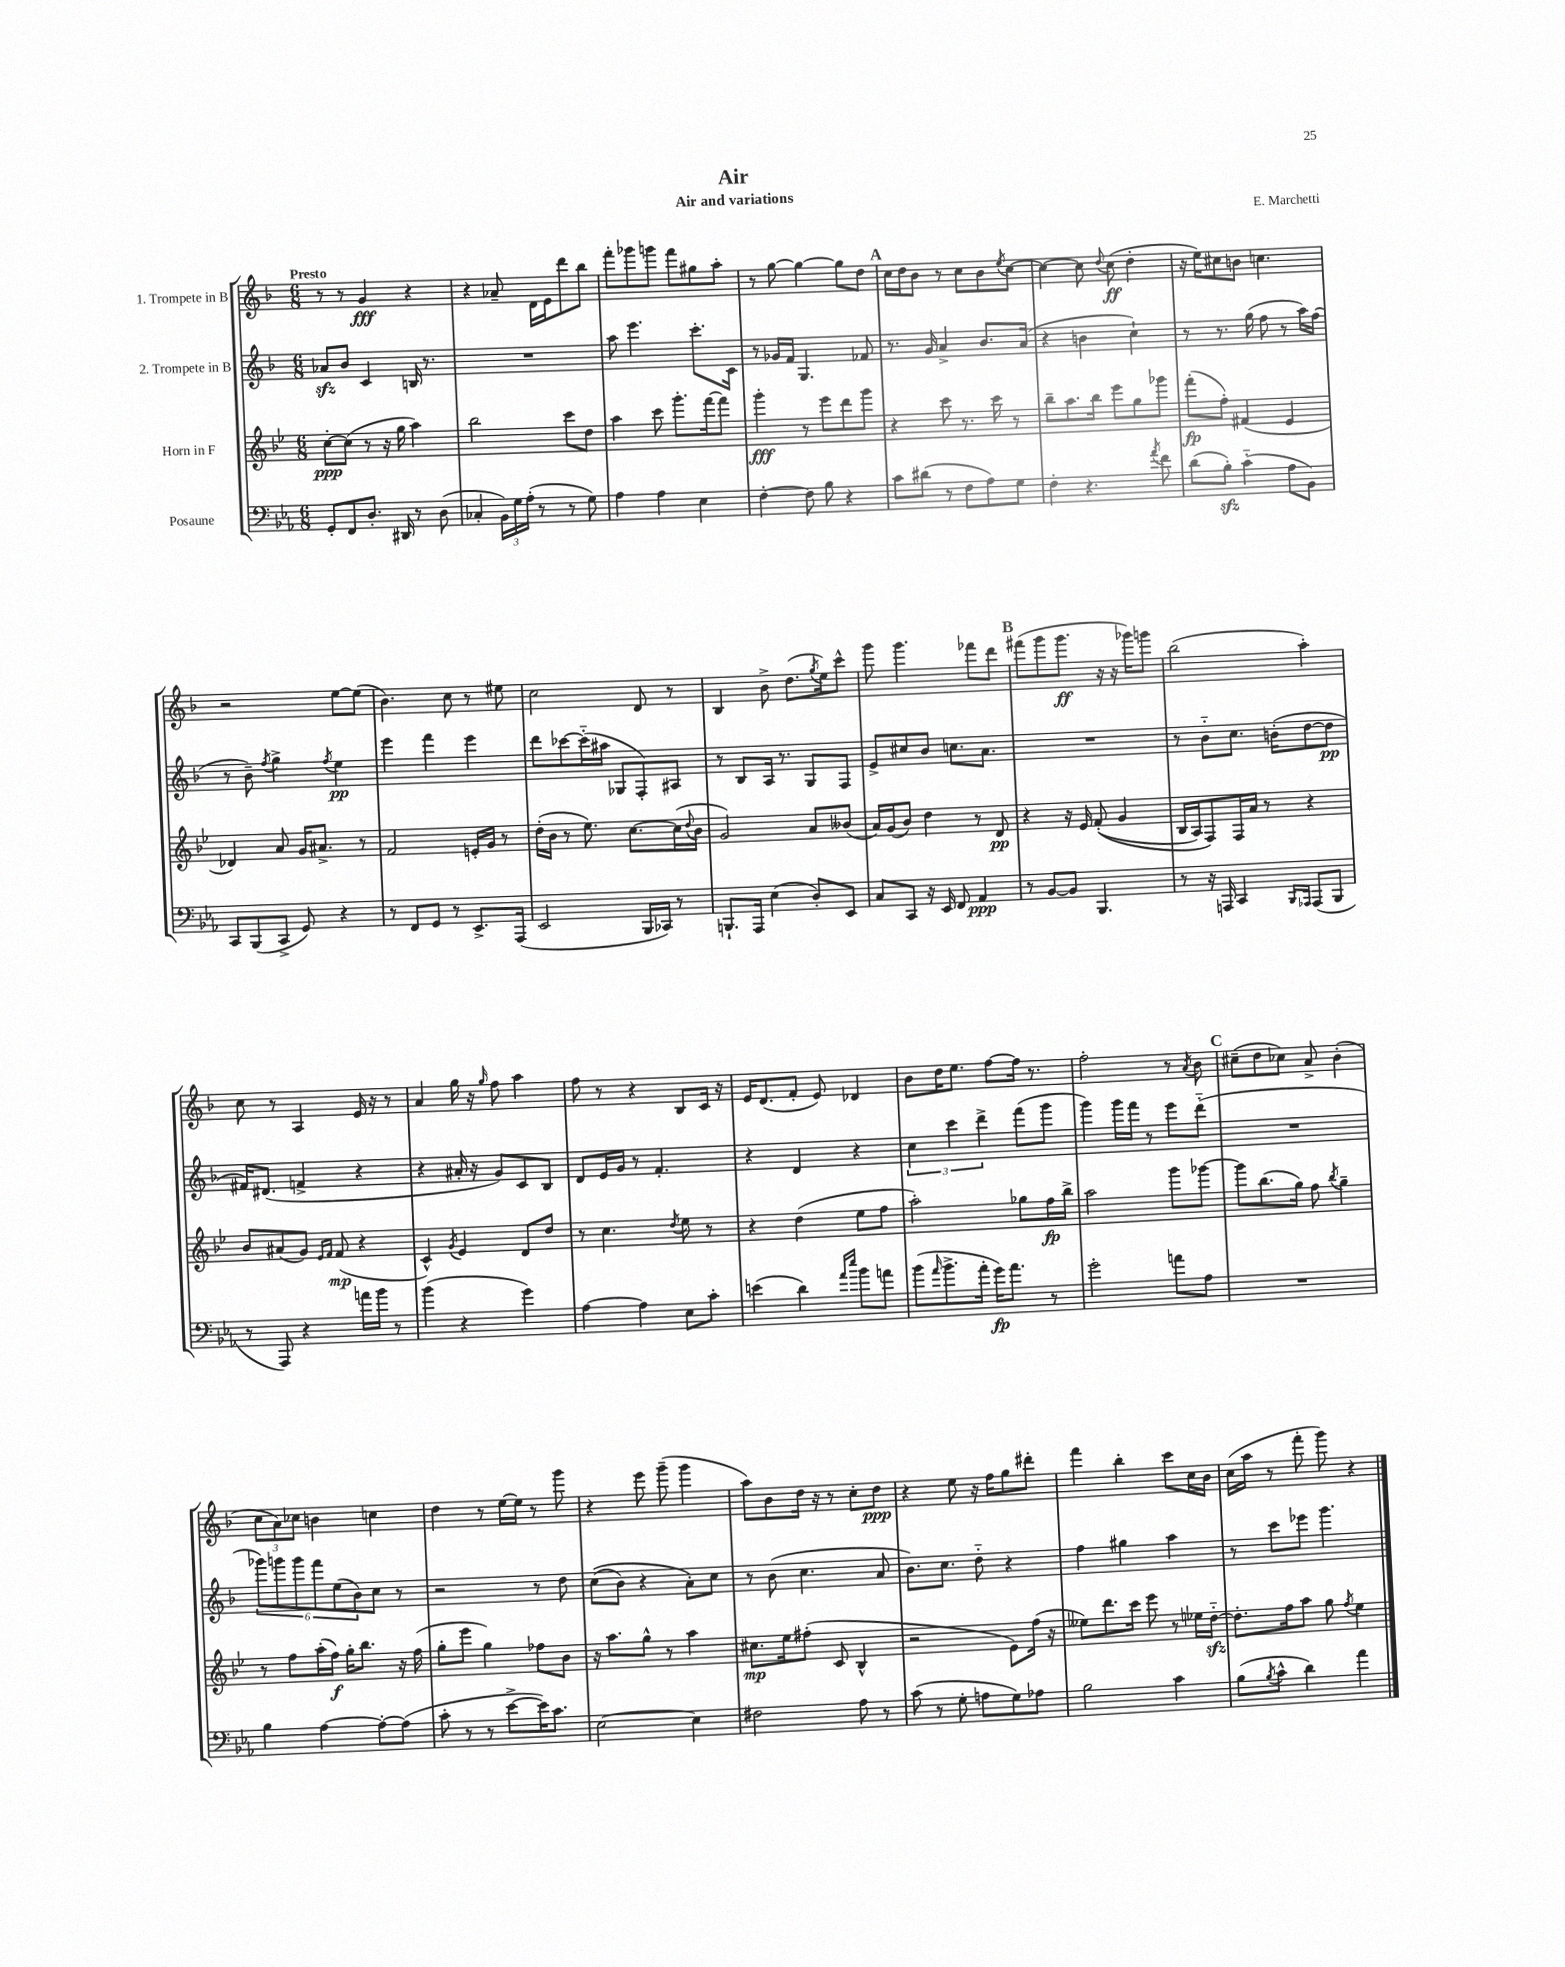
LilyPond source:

\header { title = "Air" composer = "E. Marchetti" subtitle = "Air and variations" }
<<
\new StaffGroup <<
\new Staff = "s0" \with { instrumentName = "1. Trompete in B" } {
    \clef treble \key f \major \numericTimeSignature \time 6/8 \tempo "Presto"
    r8 r8 g'4\fff r4 |
    r4 aes'8-- d'16 e'16 d'''8 bes''8 |
    f'''8-. ges'''8 g'''8 f'''8 gis''8 a''8-. |
    r8 g''8~ g''4~ g''8 d''8 |
    \mark \markup { \bold "A" } c''16 d''16 bes'8 r8 c''8 bes'8 \acciaccatura { e''8 } c''8~ |
    c''4~ c''8 \appoggiatura { d''8 } c''8\ff( d''4-. |
    r16 e''16) cis''8 b'8 c''4. |
    r2 e''8~ e''8( |
    bes'4.) c''8 r8 eis''8 |
    c''2 d'8 r8 |
    bes4 bes'8-> d''8.( \acciaccatura { g''8 } e''16) c'''8-^ |
    g'''8 g'''4. fes'''8 d'''8 |
    \mark \markup { \bold "B" } fis'''8( g'''8 g'''8.\ff r16 r16 ges'''16) g'''8 |
    bes''2( a''4-.) |
    c''8 r8 a4 e'16 r16 r8 |
    a'4 g''16 r16 \grace { g''16 } f''8 a''4 |
    f''8 r8 r4 bes8 c'16 r16 |
    e'16 d'8.( f'8-. e'8) des'4 |
    bes'8 d''16 e''8. f''8~ f''16 r8. |
    f''2-. r8 \acciaccatura { a'8 } bes'8 |
    \mark \markup { \bold "C" } cis''8--( d''8 ces''8) a'8-> bes'4-.( |
    \tuplet 3/2 { c''8 a'8) ces''8 } b'4 c''4 |
    d''4 r8 e''16~ e''16 r8 g'''8 |
    r4 e'''8 g'''8--( g'''4 |
    a''8) bes'8 d''16 r16 r8 c''8-. d''8\ppp |
    r4 e''8 r16 f''16 g''8 dis'''8-. |
    f'''4 bes''4-. c'''8 c''16 bes'16 |
    c''16( a''16 r8 f'''8-. g'''8) r4 \bar "|." |
}
\new Staff = "s1" \with { instrumentName = "2. Trompete in B" } {
    \clef treble \key f \major \numericTimeSignature \time 6/8
    aes'8\sfz bes'8 c'4 b16 r8. |
    R2. |
    a''8 e'''4. c'''8.-. c'16 |
    r8 ges'16 f'16 g4. fes'8 |
    \mark \markup { \bold "A" } r8. g'16 a'4-> bes'8. a'16( |
    r4 b'4 c''4-!) |
    r8 r8. g''16( f''8 r8 a''16) f''16( |
    r8 bes'8--) \acciaccatura { f''8 } g''4-> \acciaccatura { f''8 } e''4\pp |
    e'''4 f'''4 e'''4 |
    d'''8 ces'''8~ ces'''16-_( ais''16 ges8 f8-.) ais8 |
    r8 bes8 a16 r8. g8 f8 |
    e'8-> cis''8 bes'8 c''8. a'8. |
    \mark \markup { \bold "B" } R2. |
    r8 bes'8-_ c''8. b'16-.( d''8~ d''8\pp |
    fis'16) dis'8.( f'4-> r4 |
    r4 ais'16-. r16 g'8) c'8 bes8 |
    d'8 e'16 g'16 r8 f'4.-. |
    r4 d'4 r4 |
    \tuplet 3/2 { c''4 c'''4 d'''4-> } f'''8( g'''8 |
    g'''4) g'''16 f'''16 r8 e'''8 d'''8-_( |
    \mark \markup { \bold "C" } R2. |
    \tuplet 6/4 { ges'''8) g'''8 g'''8 f'''8 e''8( bes'8) } c''8 r8 |
    r2 r8 d''8 |
    c''8(\( bes'8) r4 a'8-.\) c''8 |
    r8 bes'8( c''4. a'8 |
    bes'8.) c''8. d''8-_ r4 |
    f''4 gis''4 a''4 |
    r8 c'''8 ees'''8 g'''4. \bar "|." |
}
\new Staff = "s2" \with { instrumentName = "Horn in F" } {
    \clef treble \key bes \major \numericTimeSignature \time 6/8
    c''8~-.\ppp c''8( r8 r16 g''16 a''4) |
    bes''2 c'''8 d''8 |
    a''4 c'''8 g'''8.-. f'''16~ f'''8 |
    g'''4-.\fff r8 ees'''8 d'''8 g'''8 |
    \mark \markup { \bold "A" } r4 c'''8 r8. c'''16 r8 |
    bes''8-- a''8. bes''16 ees'''8 g''8 ges'''8 |
    f'''8-.\fp( f''8-.) fis'4( ees'4 |
    des'4) a'8 g'16 ais'8.-> r8 |
    f'2 e'16-. g'16 r8 |
    d''16-.( bes'16 r8 ees''8.) c''8.~ c''16( \appoggiatura { d''8 } bes'16 |
    g'2) a'8 beses'8( |
    a'16) g'16( bes'8) d''4 r8 d'8\pp |
    \mark \markup { \bold "B" } r4 r16 ees'16 f'8-.(\( g'4 |
    bes16 a16) f8\) f16 a'16 r8 r4 |
    bes'8 ais'8( g'8) \grace { ees'16 f'16 } f'8\mp( r4 |
    c'4-^) \acciaccatura { g'8 } ees'4 d'8 d''8 |
    r8 c''4. \acciaccatura { d''8 } ees''8 r8 |
    r4 d''4( ees''8 f''8 |
    a''2-.) ges''8 f''16\fp bes''16-> |
    a''2 g'''8 ges'''8~ |
    \mark \markup { \bold "C" } ges'''8 bes''8.( g''16) f''8 \acciaccatura { bes''8 } g''4-- |
    r8 f''8 a''16-.( f''16\f) g''16-. bes''8. r16 f''16( |
    g''8-. ees'''8 g''4) fes''8 bes'8 |
    r16 a''8. g''8-^ r8 a''4 |
    cis''8.\mp ees''16 fis''8-.( c'8 bes4-^ |
    r2 ees'8) f''16( r16 |
    eeses''8) d'''8. c'''16 ees'''8 r8 ees''16 d''16~-_\sfz |
    d''8.-. f''16 a''8 g''8 \acciaccatura { f''8 } ees''4 \bar "|." |
}
\new Staff = "s3" \with { instrumentName = "Posaune" } {
    \clef bass \key ees \major \numericTimeSignature \time 6/8
    g,8-. f,8 d8.-. dis,16 r8 d8( |
    ces4-. \tuplet 3/2 { bes,16) g16 aes16-.( } r8 r8 g8) |
    aes4 aes4 ees4 |
    f4~-. f8 bes8 r4 |
    \mark \markup { \bold "A" } c'8 dis'8( r8 f8 aes8) g8 |
    f4-. r4. \acciaccatura { aes'8 } f'8 |
    d'8( bes8-.\sfz) c'4-_( aes8 bes,8) |
    c,8 bes,,8( c,8-> g,8) r4 |
    r8 f,8 g,8 r8 ees,8.-> aes,,16( |
    ees,2 bes,,16 ces,16) r8 |
    b,,8.-! aes,,16 ees4( d8-.) ees,8 |
    c8 c,8 r16 ees,16 f,8 aes,4\ppp |
    \mark \markup { \bold "B" } r8 bes,8~ bes,8 bes,,4. |
    r8 r16 a,,16 c,4 \grace { bes,,16 aes,,16 } aes,,8( bes,,8 |
    r8 aes,,8) r4 a'16 bes'16 r8 |
    bes'4( r4 g'4) |
    aes4~ aes4 ees8 c'8-. |
    e'4( d'4) \grace { aes'16 ees''16 } bes'8 a'8 |
    bes'8( \grace { aes'16 } bes'8.-> aes'16-. g'16\fp) aes'8. r8 |
    g'2-. a'8 aes8 |
    \mark \markup { \bold "C" } R2. |
    bes4 aes4~ aes8~-. aes8( |
    c'8-. r8 r8 ees'8~-> ees'16) c'8. |
    ees2~ ees4 |
    fis2 aes8 r8 |
    c'8( r8 g8-. a8 g8) aes8 |
    bes2 c'4 |
    bes8( \acciaccatura { bes8 } c'8-^ d'4) aes'4 \bar "|." |
}
>>
>>
\layout { \context { \Score \remove "Bar_number_engraver" } }
